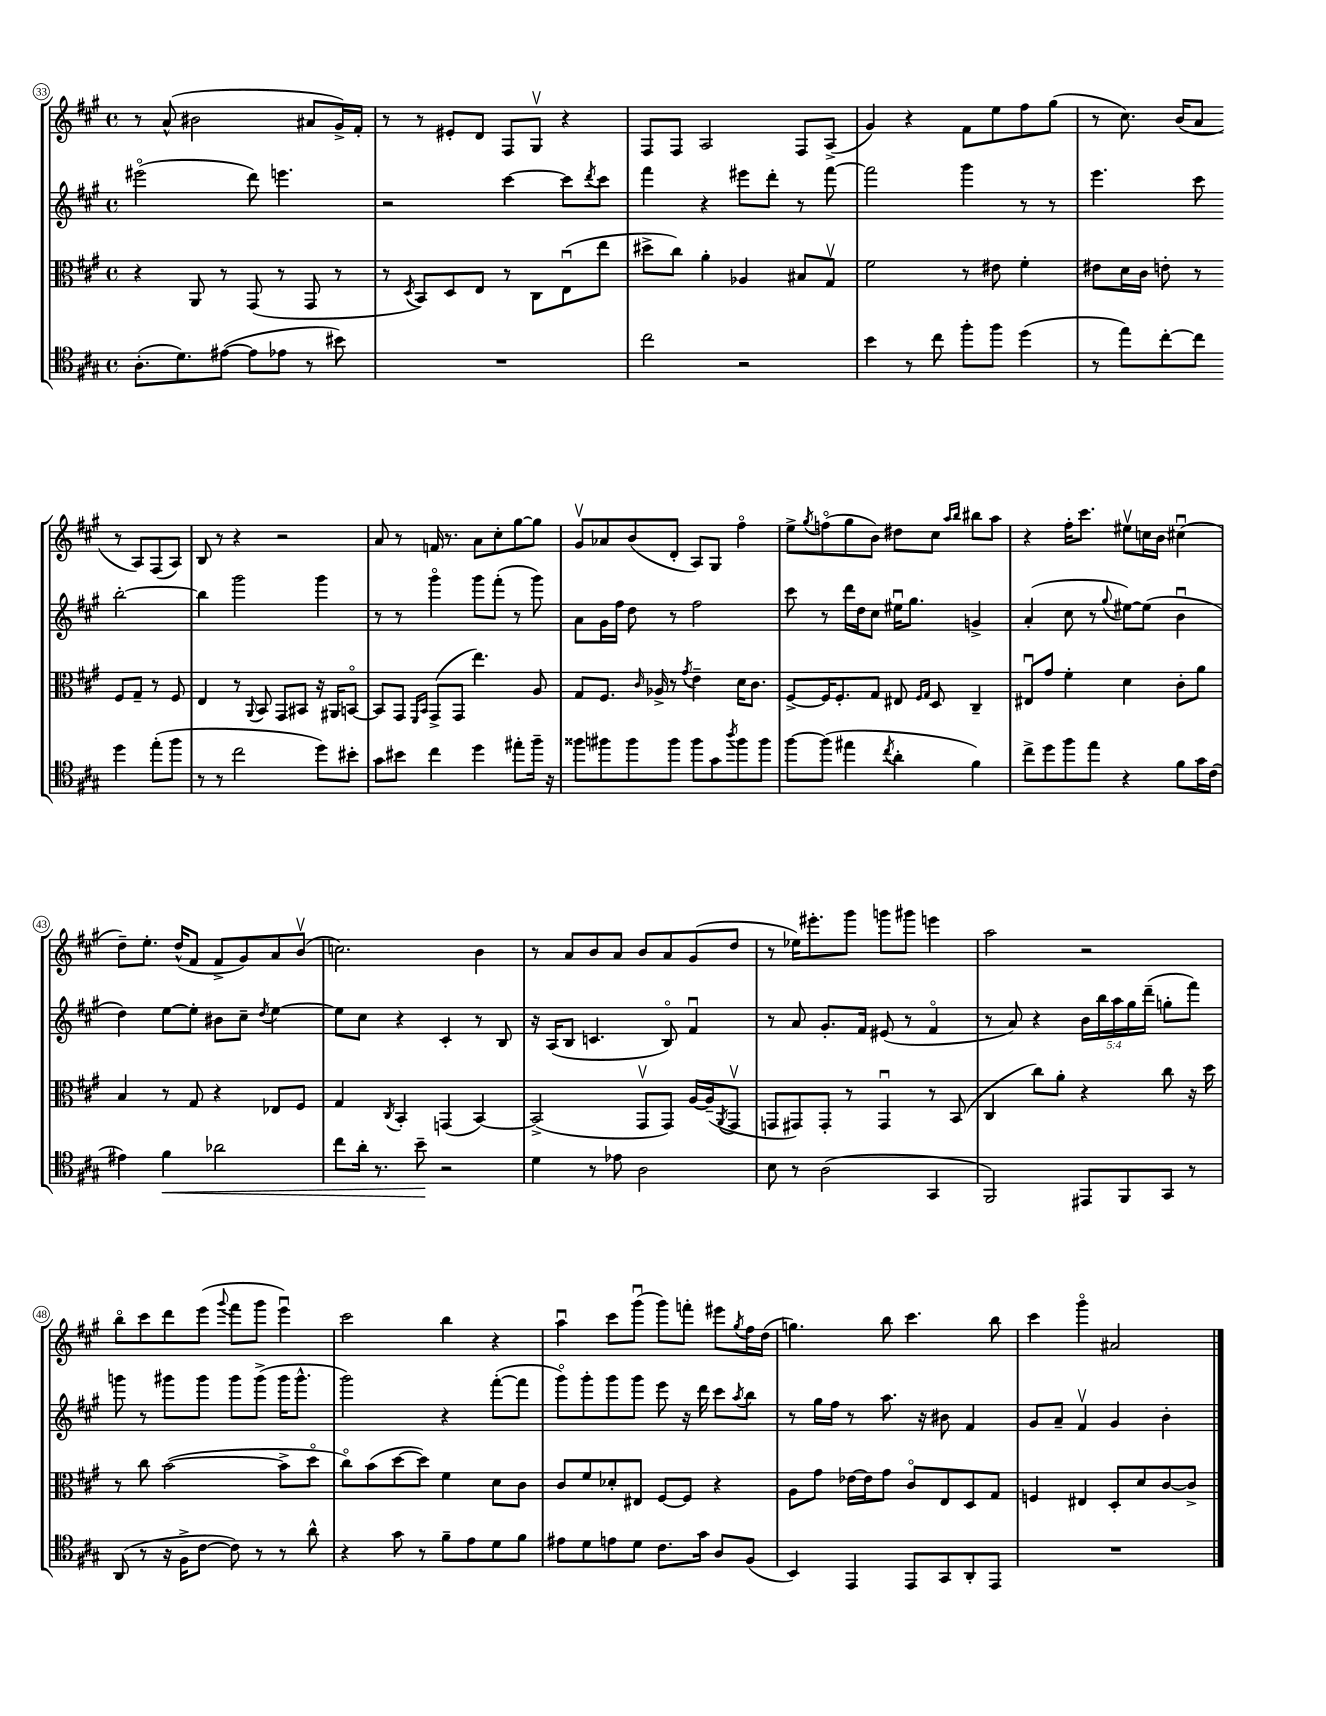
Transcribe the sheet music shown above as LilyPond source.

<<
\new StaffGroup <<
\new Staff = "s0" {
    \clef treble \key a \major \defaultTimeSignature \time 4/4
    r8 a'8-^( bis'2 ais'8 gis'16->) fis'16-. |
    r8 r8 eis'8-. d'8 fis8 gis8\upbow r4 |
    fis8 fis8 a2 fis8 a8->( |
    gis'4) r4 fis'8 e''8 fis''8 gis''8( |
    r8 cis''8.) b'16( a'8 r8 a8) fis8( a8) |
    b8 r8 r4 r2 |
    a'8 r8 f'16 r8. a'8 cis''8-. gis''8~ gis''8 |
    gis'8\upbow aes'8 b'8( d'8-. a8) gis8 fis''4\flageolet |
    e''8-> \acciaccatura { gis''8 } f''8\flageolet( gis''8 b'8) dis''8 cis''8 \grace { a''16 b''16 } bis''8 a''8 |
    r4 fis''16-. cis'''8. eis''8\upbow c''16 b'16 cis''4\downbow( |
    d''8--) e''8.-. d''16-^( fis'8 fis'8-> gis'8) a'8 b'8\upbow( |
    c''2.) b'4 |
    r8 a'8 b'8 a'8 b'8 a'8 gis'8( d''8 |
    r8 ees''16) eis'''8.-. gis'''8 g'''8 gis'''8 e'''4 |
    a''2 r2 |
    b''8\flageolet cis'''8 d'''8 e'''8( \appoggiatura { gis'''8 } fis'''8 gis'''8 e'''4\downbow) |
    cis'''2 b''4 r4 |
    a''4\downbow cis'''8 gis'''8\downbow( gis'''8) f'''8-. eis'''8 \acciaccatura { gis''8 } fis''16 d''16( |
    g''4.) b''8 cis'''4. b''8 |
    cis'''4 gis'''4\flageolet ais'2 \bar "|." |
}
\new Staff = "s1" {
    \clef treble \key a \major \defaultTimeSignature \time 4/4 \override Staff.TupletNumber.text = #tuplet-number::calc-fraction-text
    eis'''2\flageolet( d'''8) e'''4. |
    r2 cis'''4~ cis'''8 \acciaccatura { d'''8 } cis'''8 |
    fis'''4 r4 eis'''8 d'''8-. r8 fis'''8~ |
    fis'''2 gis'''4 r8 r8 |
    e'''4. cis'''8 b''2~-. |
    b''4 gis'''2 gis'''4 |
    r8 r8 gis'''4\flageolet gis'''8 fis'''8-.( r8 gis'''8) |
    a'8 gis'16 fis''16 d''8 r8 fis''2 |
    cis'''8 r8 d'''16 d''16 cis''8 eis''16\downbow gis''8. g'4-> |
    a'4-.( cis''8 r8 \appoggiatura { gis''8 } eis''8~) eis''8( b'4\downbow |
    d''4) e''8~ e''8-. bis'8 cis''8-- \acciaccatura { d''8 } e''4~ |
    e''8 cis''8 r4 cis'4-. r8 b8 |
    r16 a16( b8 c'4. b8\flageolet) fis'4\downbow |
    r8 a'8 gis'8.-. fis'16 eis'8( r8 fis'4\flageolet |
    r8 a'8) r4 \tuplet 5/4 { b'16 b''16 a''16 gis''16 d'''16--( } g''8-. fis'''8) |
    g'''8 r8 gis'''8 gis'''8 gis'''8 gis'''8->( gis'''16 gis'''8.-^ |
    gis'''2) r4 fis'''8~-.( fis'''8 |
    gis'''8\flageolet) gis'''8-. gis'''8 gis'''8 e'''8 r16 d'''16 cis'''8 \acciaccatura { a''8 } b''8 |
    r8 gis''16 fis''16 r8 a''8. r16 bis'8 fis'4 |
    gis'8 a'8-- fis'4\upbow gis'4 b'4-. \bar "|." |
}
\new Staff = "s2" {
    \clef alto \key a \major \defaultTimeSignature \time 4/4
    r4 a,8 r8 gis,8( r8 gis,8 r8 |
    r8 \acciaccatura { d8 } b,8) d8 e8 r8 cis8 e8\downbow( e''8 |
    dis''8-> cis''8) a'4-. aes4 bis8 gis8\upbow |
    fis'2 r8 eis'8 fis'4-. |
    eis'8 d'16 cis'16 e'8-. r8 fis8 gis8-- r8 fis8 |
    e4 r8 \appoggiatura { a,8 } b,8 gis,8 bis,8 r16 ais,16 b,8~\flageolet |
    b,8 gis,8 \grace { fis,16 b,16 } gis,8->( gis,8 e''4.) a8 |
    gis8 fis8. \grace { cis'16 } aes16-> r8 \acciaccatura { gis'8 } e'4-- d'16 cis'8. |
    fis8~-> fis16 fis8.-. gis8 eis8 \grace { fis16 gis16 } d8 cis4-- |
    eis8\downbow gis'8 fis'4-. d'4 cis'8-. a'8 |
    b4 r8 gis8 r4 ees8 fis8 |
    gis4 \acciaccatura { cis8 } b,4-. g,4( b,4~) |
    b,2->( gis,8\upbow gis,8) a16~ a16--( \acciaccatura { a,8 } gis,8\upbow |
    g,8 gis,8) gis,8-. r8 gis,4\downbow r8 b,8( |
    cis4 cis''8) a'8-. r4 cis''8 r16 d''16 |
    r8 cis''8 b'2~( b'8-> d''8\flageolet |
    cis''8\flageolet) b'8( d''8~ d''8) fis'4 d'8 cis'8 |
    cis'8 fis'8 des'8-. eis8 fis8~ fis8 r4 |
    a8 gis'8 ees'16~ ees'16 gis'8 cis'8\flageolet e8 d8 gis8 |
    f4 eis4 d8-. d'8 cis'8~ cis'8-> \bar "|." |
}
\new Staff = "s3" {
    \clef tenor \key a \major \defaultTimeSignature \time 4/4
    a8.-.( d'8.) eis'8~( eis'8 ees'8 r8 bis'8) |
    R1 |
    cis''2 r2 |
    b'4 r8 cis''8 fis''8-. fis''8 d''4( |
    r8 e''8) cis''8~-. cis''8 d''4 e''8-.( fis''8 |
    r8 r8 cis''2 d''8) bis'8-. |
    gis'8 bis'8 cis''4 d''4 eis''8-. fis''16-- r16 |
    fisis''8 fis''8 fis''8 fis''8 fis''8 gis'8 \acciaccatura { a''8 } fis''8 fis''8 |
    fis''8~ fis''8( eis''4 \acciaccatura { cis''8 } a'4-. fis'4) |
    cis''8-> d''8 fis''8 e''8 r4 fis'8 gis'16 cis'16( |
    eis'4) fis'4\< aes'2 |
    cis''8 a'16-. r8. b'8--\! r2 |
    d'4 r8 ees'8 a2 |
    b8 r8 a2( gis,4 |
    fis,2) eis,8 fis,8 gis,8 r8 |
    a,8( r8 r16 fis16-> cis'8~ cis'8) r8 r8 a'8-^ |
    r4 gis'8 r8 fis'8-- e'8 d'8 fis'8 |
    eis'8 d'8 e'8 d'8 cis'8. gis'16 a8 fis8( |
    b,4) e,4 e,8 gis,8 a,8-. e,8 |
    R1 \bar "|." |
}
>>
>>
\layout { \context { \Score currentBarNumber = #33 \override BarNumber.stencil = #(make-stencil-circler 0.1 0.3 ly:text-interface::print) } }
